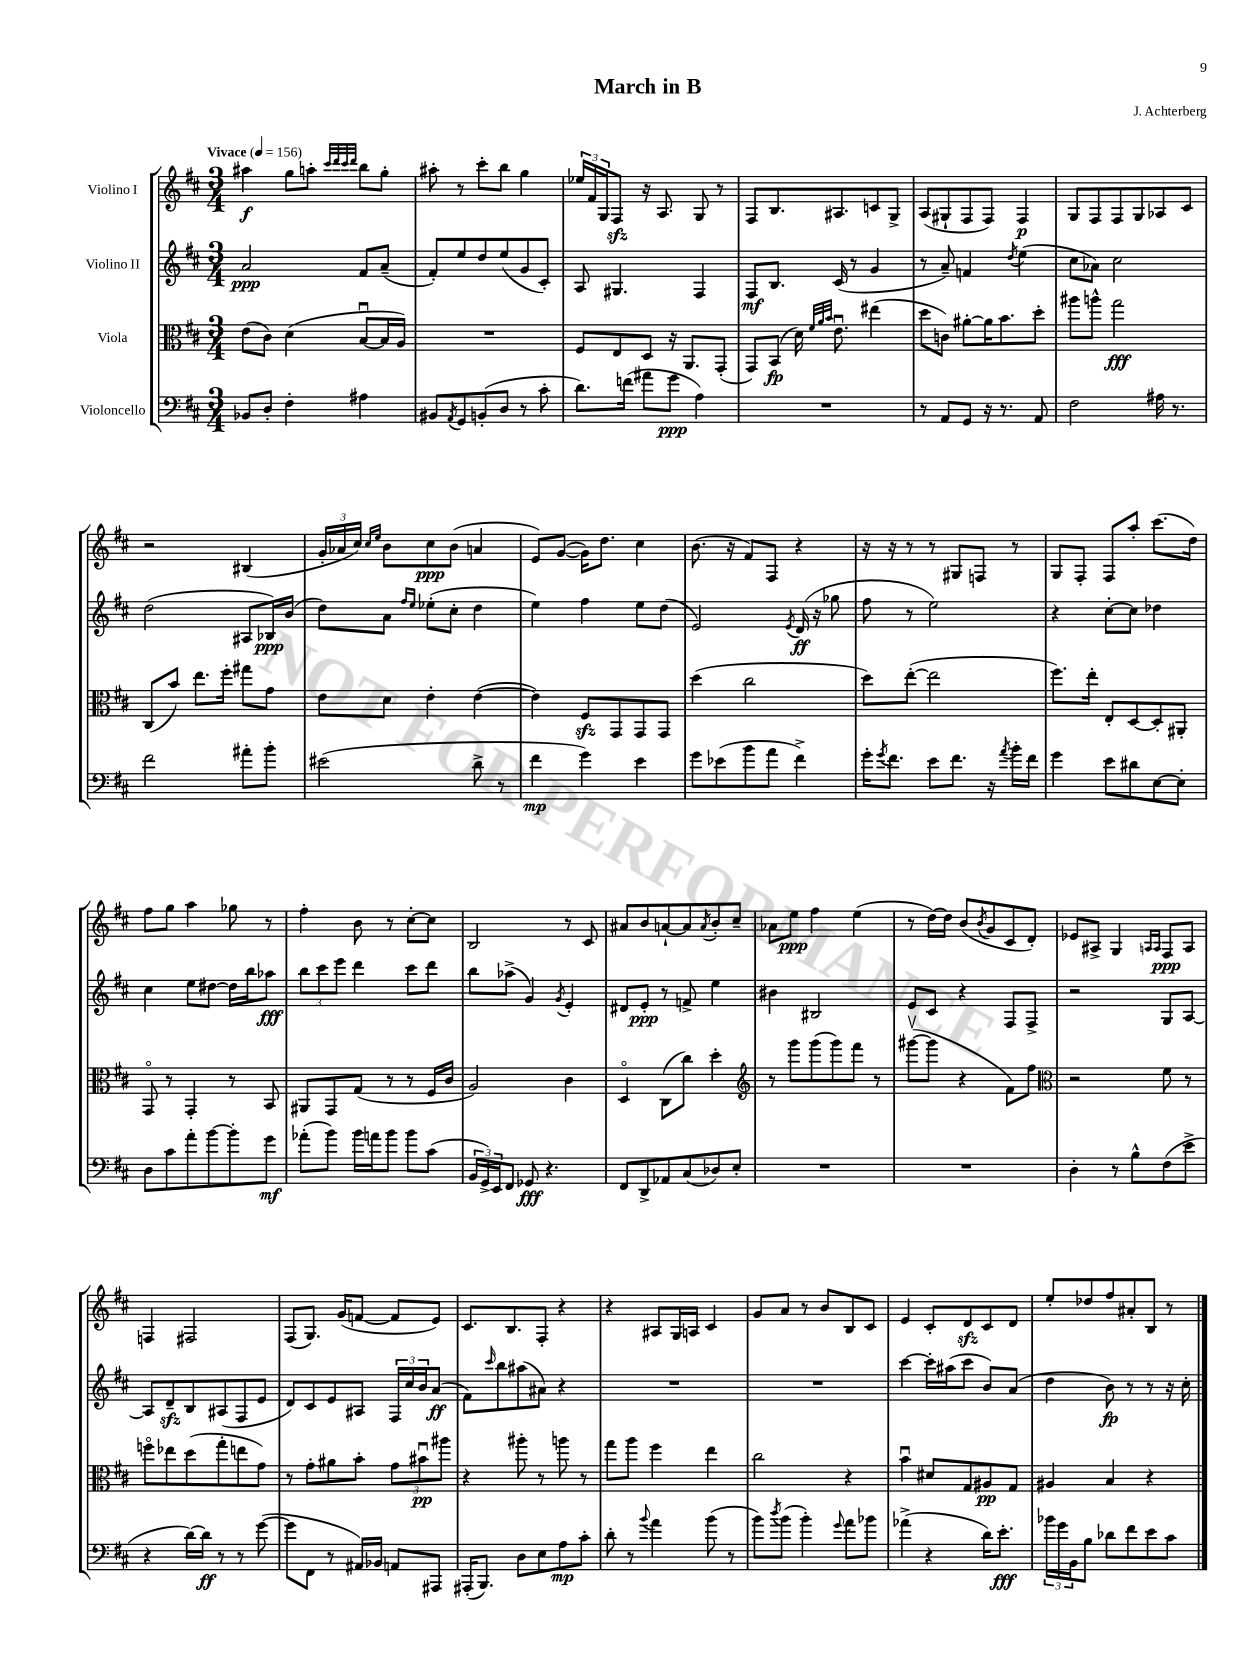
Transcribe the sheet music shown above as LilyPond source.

\header { title = "March in B" composer = "J. Achterberg" }
<<
\new StaffGroup <<
\new Staff = "s0" \with { instrumentName = "Violino I" } {
    \clef treble \key d \major \numericTimeSignature \time 3/4 \tempo "Vivace" 4 = 156
    ais''4\f g''8 a''8-. \grace { cis'''32 d'''32 cis'''32 d'''32 } b''8 g''8-. |
    ais''8-. r8 cis'''8-. b''8 g''4 |
    \tuplet 3/2 { ees''16 fis'16 g16 } fis8\sfz r16 a8. g8 r8 |
    fis8 b8. ais8. c'8 g8-> |
    a8( gis8-! fis8 fis8) fis4\p |
    g8 fis8 fis8 g8 aes8 cis'8 |
    r2 bis4( |
    \tuplet 3/2 { g'16-. aes'16 cis''16) } \grace { cis''16 e''16 } b'8 cis''8\ppp b'8( a'4 |
    e'8) g'8~( g'16) d''8. cis''4 |
    b'8.( r16 fis'8) fis8 r4 |
    r16 r16 r8 r8 gis8 f8 r8 |
    g8 fis8-. fis8 a''8-. cis'''8.( d''16) |
    fis''8 g''8 a''4 ges''8 r8 |
    fis''4-. b'8 r8 cis''8~-. cis''8 |
    b2 r8 cis'8 |
    ais'8 b'8 a'8~-! a'8 \acciaccatura { a'8 } b'8-. cis''8-- |
    aes'8 e''8\ppp fis''4 e''4( |
    r8 d''16~) d''16 b'8( \acciaccatura { b'8 } g'8 cis'8 d'8-.) |
    ees'8 ais8-> g4 \grace { a16 a16 } fis8\ppp a8 |
    f4 fis2 |
    fis8( g8.) g'16( f'8~ f'8 e'8) |
    cis'8. b8. fis8-. r4 |
    r4 ais8 g16 a16 cis'4 |
    g'8 a'8 r8 b'8 b8 cis'8 |
    e'4 cis'8-. d'8\sfz cis'8 d'8 |
    e''8-. des''8 fis''8 ais'8-. b8 r8 \bar "|." |
}
\new Staff = "s1" \with { instrumentName = "Violino II" } {
    \clef treble \key d \major \numericTimeSignature \time 3/4
    a'2\ppp fis'8 a'8--( |
    fis'8-.) e''8 d''8 e''8( g'8 cis'8-.) |
    a8 gis4. fis4 |
    fis8\mf b8. cis'16( r8 g'4 |
    r8 a'8--) f'4 \acciaccatura { d''8 } e''4( |
    cis''8 aes'8) cis''2 |
    d''2( ais8 bes16\ppp) b'16( |
    d''8) a'8 \grace { fis''16 e''16 } ees''8-.( cis''8-. d''4 |
    e''4) fis''4 e''8 d''8( |
    e'2) \acciaccatura { e'8 } d'16\ff( r16 ges''8 |
    fis''8 r8 e''2) |
    r4 cis''8~-. cis''8 des''4 |
    cis''4 e''8 dis''8~ dis''16 b''16 aes''8\fff |
    \tuplet 3/2 { b''8 cis'''8 e'''8 } d'''4 cis'''8 d'''8 |
    b''8 aes''8->( g'4) \acciaccatura { g'8 } e'4-. |
    dis'8 e'8-.\ppp r8 f'8-> e''4 |
    bis'4 bis2 |
    e'8 cis'8 r4 fis8 fis8-> |
    r2 g8 a8~ |
    a8 d'8--\sfz b8 ais8( fis8 e'8 |
    d'8) cis'8 e'8 ais8 \tuplet 3/2 { fis16 cis''16 b'16 } a'8\ff( |
    fis'8) \grace { cis'''16 } b''8 ais''8( ais'8) r4 |
    R2. |
    R2. |
    cis'''4~ cis'''16-. ais''16( cis'''8 b'8) a'8( |
    d''4 b'8\fp) r8 r8 r16 cis''16-. \bar "|." |
}
\new Staff = "s2" \with { instrumentName = "Viola" } {
    \clef alto \key d \major \numericTimeSignature \time 3/4
    e'8( cis'8) d'4( b8~\downbow b16 a16) |
    R2. |
    fis8 e8 d8 r16 a,8. g,8-.( |
    g,8) b,8\fp( d'16) \grace { fis'32 a'32 b'32 } e'8.\downbow eis''4( |
    d''8 c'8) ais'8~-. ais'16 b'8. d''8-. |
    ais''8 a''8-^ g''2\fff |
    cis8( b'8) e''8. fis''16-. gis''8 g'8 |
    e'8 d'8 e'4-. e'4~( |
    e'4) fis8\sfz g,8 g,8 g,8 |
    d''4( cis''2 |
    d''8) e''8~-.( e''2 |
    fis''8.) e''16-. e8-. d8~ d8-. ais,8-. |
    g,8\flageolet r8 g,4-. r8 b,8 |
    ais,8 g,8 g8( r8 r8 fis16 cis'16 |
    a2) cis'4 |
    d4\flageolet cis8( cis''8) d''4-. |
    \clef treble r8 g'''8 g'''8( g'''8) fis'''8 r8 |
    gis'''8~\upbow( gis'''8 r4 fis'8) fis''8 |
    \clef alto r2 fis'8 r8 |
    f''8\flageolet ees''8 d''8( g''8-. e''8 g'8) |
    r8 g'8-. ais'8 b'8-. \tuplet 3/2 { g'8 bis'8\downbow\pp ais''8 } |
    r4 ais''8-. r8 a''8 r8 |
    g''8 a''8 fis''4 e''4 |
    cis''2 r4 |
    b'4\downbow dis'8 g8 ais8\pp g8 |
    ais4 b4 r4 \bar "|." |
}
\new Staff = "s3" \with { instrumentName = "Violoncello" } {
    \clef bass \key d \major \numericTimeSignature \time 3/4
    bes,8 d8-. fis4-. ais4 |
    bis,8 \acciaccatura { a,8 } g,8 b,8-.( d8 r8 cis'8-. |
    d'8.) f'16( ais'8 g'8\ppp a4) |
    R2. |
    r8 a,8 g,8 r16 r8. a,8 |
    fis2 ais16 r8. |
    fis'2 ais'8-. b'8-. |
    eis'2( d'8-> r8 |
    fis'4\mp g'4) e'4 |
    g'8 ees'8( b'8 a'8 fis'4->) |
    g'16-. \acciaccatura { g'8 } fis'8. e'8 fis'8. r16 \acciaccatura { a'8 } b'16-. fis'16 |
    g'4 e'8 dis'8 e8~ e8-. |
    d8 cis'8 a'8-. b'8~ b'8-. g'8\mf |
    aes'8-.( b'8) b'16 a'16 b'8 b'8 cis'8( |
    \tuplet 3/2 { b,16 g,16->) e,16 } fis,8 ges,8\fff r4. |
    fis,8 d,8-> aes,8 cis8( des8) e8-. |
    R2. |
    R2. |
    d4-. r8 b8-^ fis8( e'8-> |
    r4 d'16~) d'16\ff r8 r8 g'8~( |
    g'8 fis,8 r8 ais,16) bes,16 a,8 ais,,8 |
    ais,,16-.( b,,8.) d8 e8 a8\mp cis'8-. |
    d'8-. r8 \appoggiatura { b'8 } a'4 b'8( r8 |
    b'8) \acciaccatura { d''8 } b'8( b'4-.) \appoggiatura { g'8 } a'8 bes'8 |
    aes'4->( r4 d'16) e'8.-.\fff |
    \tuplet 3/2 { bes'16 g'16 b,16 } b8 des'8 fis'8 e'8 cis'8 \bar "|." |
}
>>
>>
\layout { \context { \Score \remove "Bar_number_engraver" } }
